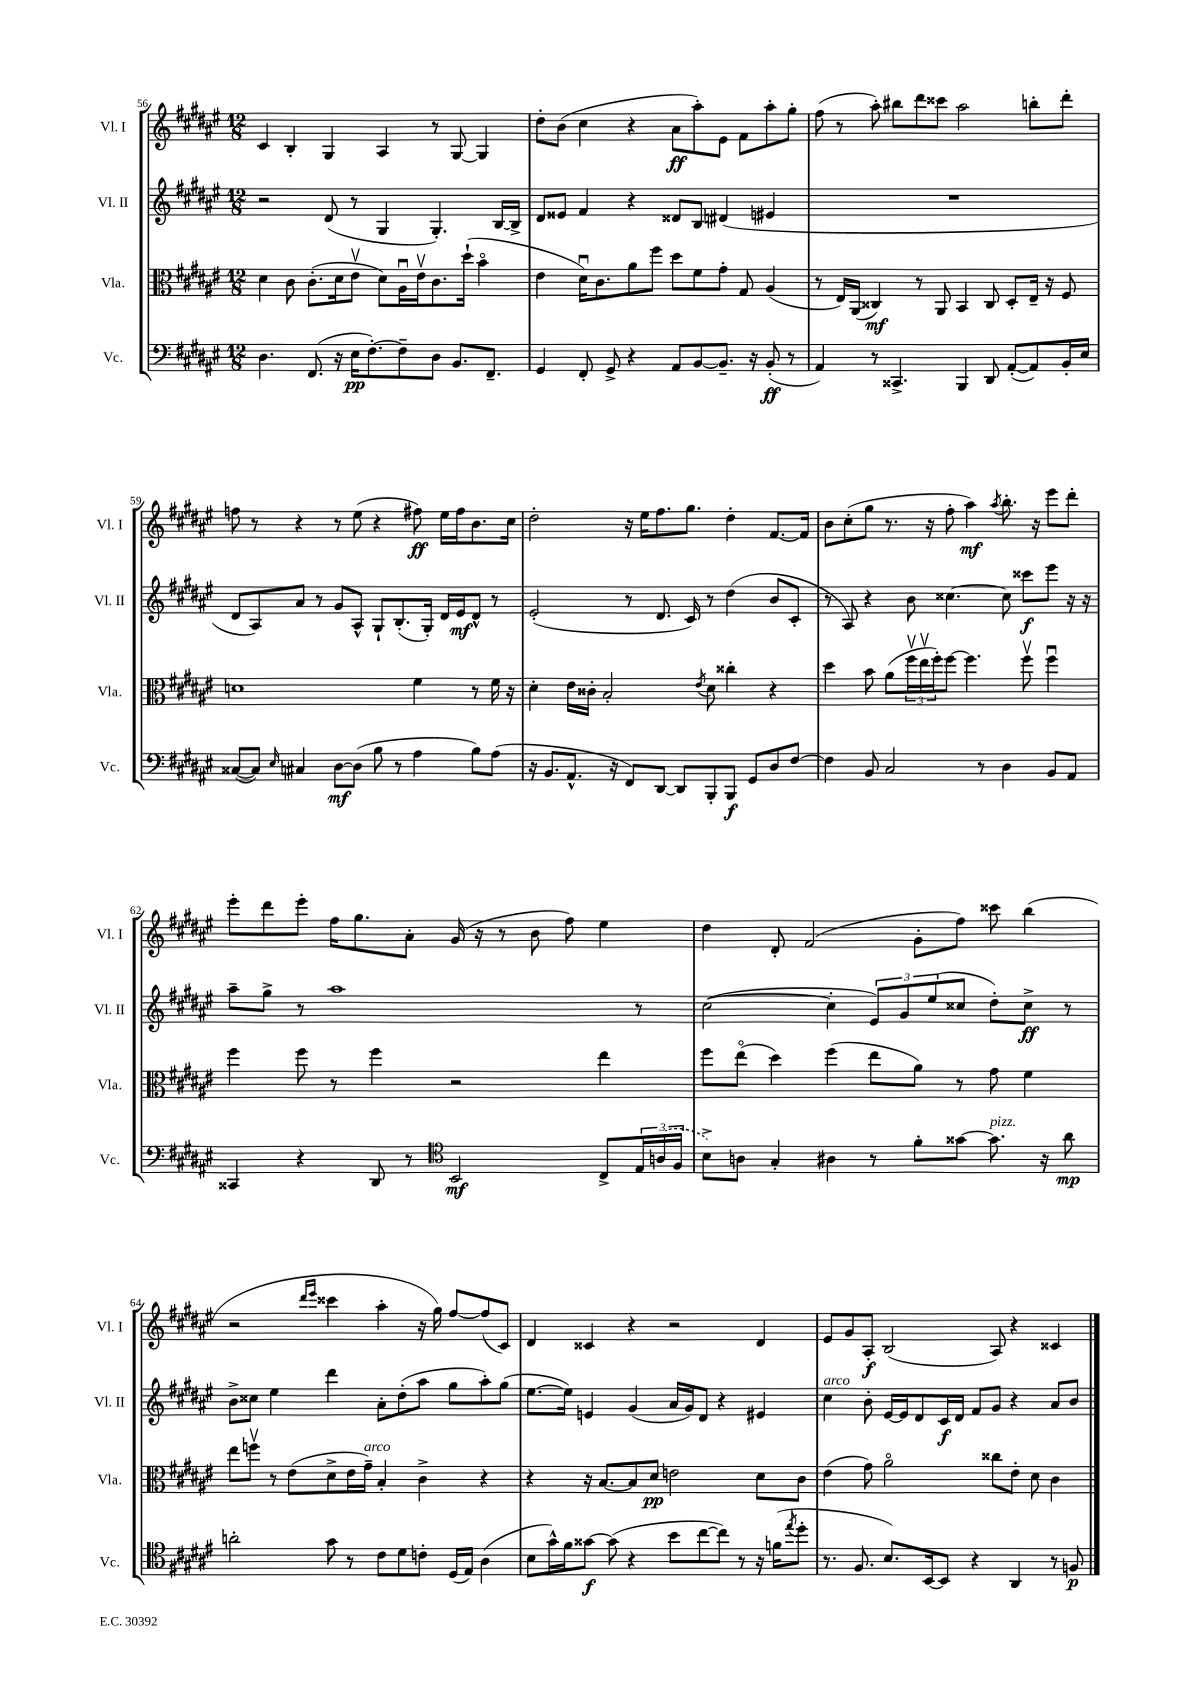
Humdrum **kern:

**kern	**dynam	**kern	**dynam	**kern	**dynam	**kern	**dynam
*part4	*part4	*part3	*part3	*part2	*part2	*part1	*part1
*staff4	*staff4	*staff3	*staff3	*staff2	*staff2	*staff1	*staff1
*I"Vc.	*	*I"Vla.	*	*I"Vl. II	*	*I"Vl. I	*
*I'Vc.	*	*I'Vla.	*	*I'Vl. II	*	*I'Vl. I	*
*clefF4	*	*clefC3	*	*clefG2	*	*clefG2	*
*k[f#c#g#d#a#e#]	*	*k[f#c#g#d#a#e#]	*	*k[f#c#g#d#a#e#]	*	*k[f#c#g#d#a#e#]	*
*M12/8	*	*M12/8	*	*M12/8	*	*M12/8	*
=56	=56	=56	=56	=56	=56	=56	=56
4.D#\	.	4d#\	.	2r	.	4c#/	.
.	.	8c#\	.	.	.	4B'/	.
(8.FF#/	.	(8.c#'\L	.	.	.	.	.
.	.	.	.	(8d#/	.	4G#/	.
16r	.	16d#\k	.	.	.	.	.
16E#\KL	pp	8e#v\J	.	8r	.	.	.
[8.F#'\)	.	.	.	.	.	.	.
.	.	8d#\L)	.	4G#/	.	4A#/	.
8F#~\]	.	16A#u\L	.	.	.	.	.
.	.	16e#v\J	.	.	.	.	.
8D#\J	.	8.c#\	.	4.G#'/)	.	8r	.
8.BB/L	.	.	.	.	.	[8G#/	.
.	.	(16dd#`\Jk	.	.	.	.	.
.	.	4b\	.	.	.	4G#/]	.
8.FF#~/J	.	.	.	.	.	.	.
.	.	.	.	[16B/LL	.	.	.
.	.	.	.	16B^/JJ]	.	.	.
=57	=57	=57	=57	=57	=57	=57	=57
4GG#/	.	4e#\	.	8d#/L	.	8dd#'\L	.
.	.	.	.	8e##X/J	.	(8b\J	.
8FF#'/	.	16d#u\KL)	.	4f#/	.	4cc#\	.
.	.	8.c#\	.	.	.	.	.
8GG#^/	.	.	.	.	.	.	.
4r	.	8a#\	.	4r	.	4r	.
.	.	8ff#\J	.	.	.	.	.
8AA#/L	.	8dd#\L	.	8d##X/L	.	8a#\L	ff
[8BB/	.	8f#\	.	8B/J	.	8aa#'\)	.
8.BB~/J]	.	8g#'\J	.	(4d#X/	.	8e#\J	.
.	.	8G#/	.	.	.	8f#\L	.
16r	.	.	.	.	.	.	.
(8BB'/	ff	(4A#/	.	4e#X/	.	8aa#'\	.
8r	.	.	.	.	.	8gg#'\J	.
=58	=58	=58	=58	=58	=58	=58	=58
4AA#/)	.	8r	.	1.r	.	(8ff#\	.
.	.	16E#/LL)	.	.	.	8r	.
.	.	(16AA#/JJ	.	.	.	.	.
8r	.	4C##X/)	mf	.	.	8aa#'\)	.
4.CC##X^/	.	.	.	.	.	8bb#X\L	.
.	.	8r	.	.	.	8ddd#\	.
.	.	8AA#/	.	.	.	8ccc##X\J	.
4BBB/	.	4BB/	.	.	.	2aa#\	.
8DD#/	.	8C##/	.	.	.	.	.
([8AA#'/L	.	8D#'/L	.	.	.	.	.
8AA#/])	.	16E#~/Jk	.	.	.	8bbn'\L	.
.	.	16r	.	.	.	.	.
16BB'/L	.	8F#/	.	.	.	8ddd#'\J	.
16E#/JJ	.	.	.	.	.	.	.
!!LO:LB:g=z
=59	=59	=59	=59	=59	=59	=59	=59
([8C##X/L	.	1dn	.	8d#/L	.	8ffn\	.
8C##/J])	.	.	.	8A#/)	.	8r	.
16qqE#/	.	.	.	.	.	.	.
4C#X/	.	.	.	8a#/J	.	4r	.
.	.	.	.	8r	.	.	.
[8D#\L	mf	.	.	8g#/L	.	8r	.
(8D#\J]	.	.	.	8A#^^/J	.	(8ee#\	.
8B\	.	.	.	8G#`/L	.	4r	.
8r	.	.	.	(8.B'/	.	.	.
4A#\	.	4f#\	.	.	.	8ff#X\)	ff
.	.	.	.	16G#'/Jk)	.	.	.
.	.	.	.	16d#/LL	.	16ee#\LL	.
.	.	.	.	16e#/J	mf	16ff#\J	.
8B\L)	.	8r	.	8d#^^/J	.	8.b\	.
(8A#\J	.	16f#\	.	8r	.	.	.
.	.	16r	.	.	.	16cc#\Jk	.
=60	=60	=60	=60	=60	=60	=60	=60
16r	.	4d#'\	.	(2e#'/	.	2dd#'\	.
8.BB/L	.	.	.	.	.	.	.
8.AA#^^/J	.	16e#\LL	.	.	.	.	.
.	.	16c##X'\JJ	.	.	.	.	.
.	.	2B'/	.	.	.	.	.
16r	.	.	.	.	.	.	.
8FF#/L)	.	.	.	8r	.	16r	.
.	.	.	.	.	.	16ee#\KL	.
[8DD#/J	.	.	.	8.d#/	.	8.ff#\	.
8DD#/L]	.	.	.	.	.	.	.
.	.	.	.	16c#/)	.	8.gg#\J	.
.	.	8qe#/	.	.	.	.	.
8BBB'/	.	8d#\	.	8r	.	.	.
8BBB/J	f	4cc##X'\	.	(4dd#\	.	4dd#'\	.
8GG#/L	.	.	.	.	.	.	.
8D#/	.	4r	.	8b/L	.	[8.f#/L	.
[8F#/J	.	.	.	8c#'/J	.	.	.
.	.	.	.	.	.	16f#/Jk]	.
=61	=61	=61	=61	=61	=61	=61	=61
4F#\]	.	4dd#\	.	8r	.	8b\L	.
.	.	.	.	8A#/)	.	(8cc#'\	.
8BB/	.	8b\	.	4r	.	8gg#\J	.
2C#/	.	(8a#\L	.	.	.	8.r	.
.	.	24ff#v\L	.	8b\	.	.	.
.	.	24ee#v\	.	.	.	.	.
.	.	.	.	.	.	16r	.
.	.	24ff#'\J)	.	.	.	.	.
.	.	[8ff#\J	.	[4.cc##X\	.	8ff#'\	.
.	.	4.ff#\]	.	.	.	4aa#\)	mf
8r	.	.	.	.	.	.	.
.	.	.	.	.	.	8qaa#/	.
4D#\	.	.	.	8cc##\]	.	8.bb'\	.
.	.	8ff#v\	.	8ccc##X\L	f	.	.
.	.	.	.	.	.	16r	.
8BB/L	.	4ff#u\	.	8eee#\J	.	8eee#\L	.
8AA#/J	.	.	.	16r	.	8ddd#'\J	.
.	.	.	.	16r	.	.	.
!!LO:LB:g=z
=62	=62	=62	=62	=62	=62	=62	=62
4CC##X/	.	4ff#\	.	8aa#~\L	.	8eee#'\L	.
.	.	.	.	8gg#^\J	.	8ddd#\	.
4r	.	8ff#\	.	8r	.	8eee#'\J	.
.	.	8r	.	1aa#	.	16ff#\KL	.
.	.	.	.	.	.	8.gg#\	.
8DD#/	.	4ff#\	.	.	.	.	.
8r	.	.	.	.	.	8a#'\J	.
*clefC4	*	*	*	*	*	*	*
2BB/	mf	2r	.	.	.	(16g#/	.
.	.	.	.	.	.	16r	.
.	.	.	.	.	.	8r	.
.	.	.	.	.	.	8b\	.
.	.	.	.	.	.	8ff#\)	.
8C#^/L	.	4ee#\	.	.	.	4ee#\	.
24E#/L	.	.	.	8r	.	.	.
(24An/	.	.	.	.	.	.	.
24F#/JJ	.	.	.	.	.	.	.
=63	=63	=63	=63	=63	=63	=63	=63
8B^\L)	.	8ff#\L	.	([2cc#\	.	4dd#\	.
8An\J	.	(8ee#\J	.	.	.	.	.
4G#'/	.	4dd#\)	.	.	.	8d#'/	.
.	.	.	.	.	.	(2f#/	.
4A#X\	.	(4ff#\	.	4cc#'\]	.	.	.
8r	.	8ee#\L	.	12e#/L)	.	.	.
.	.	.	.	12g#/	.	.	.
8f#'\L	.	8a#\J)	.	.	.	8g#'\L	.
.	.	.	.	(12ee#/	.	.	.
[8g##X\J	.	8r	.	8cc##X/J	.	8ff#\J)	.
!LO:TX:a:i:t=pizz.	!	!	!	!	!	!	!
8.g##\]	.	8g#\	.	8dd#'\L)	.	8ccc##X\	.
.	.	4f#\	.	8cc##^\J	ff	(4bb\	.
16r	.	.	.	.	.	.	.
8a#\	mp	.	.	8r	.	.	.
!!LO:LB:g=z
=64	=64	=64	=64	=64	=64	=64	=64
2an'\	.	8ee#\L	.	8b^\L	.	2r	.
.	.	8ffnv\J	.	8cc##X\J	.	.	.
.	.	8r	.	4ee#\	.	.	.
.	.	(8e#\L	.	.	.	.	.
.	.	.	.	.	.	16qqddd#/LL	.
.	.	.	.	.	.	16qqeee#/JJ	.
8g#\	.	8d#^\	.	4ddd#\	.	4ccc##X\	.
8r	.	16e#\L	.	.	.	.	.
!	!	!LO:TX:a:i:t=arco	!	!	!	!	!
.	.	16g#~\JJ)	.	.	.	.	.
8c#\L	.	4B'/	.	8a#'\L	.	4aa#'\	.
8d#\	.	.	.	(8dd#'\	.	.	.
8cn'\J	.	4c#^\	.	8aa#\J	.	16r	.
.	.	.	.	.	.	16gg#\)	.
(16D#/LL	.	.	.	8gg#\L	.	[8ff#/L	.
16E#/JJ)	.	.	.	.	.	.	.
(4A#\	.	4r	.	8aa#'\)	.	(8ff#/]	.
.	.	.	.	(8gg#\J	.	8c#/J)	.
=65	=65	=65	=65	=65	=65	=65	=65
8B\L	.	4r	.	[8.ee#\L	.	4d#/	.
16g#^^\L)	.	.	.	.	.	.	.
16f#\J	.	.	.	16ee#\Jk])	.	.	.
[8g##X\J	f	16r	.	4en/	.	4c##X/	.
.	.	[8.B/L	.	.	.	.	.
(8g##\]	.	.	.	.	.	.	.
4r	.	8B/]	.	(4g#/	.	4r	.
.	.	8d#/J	pp	.	.	.	.
8b\L	.	2en\	.	16a#/LL	.	2r	.
.	.	.	.	16g#/J)	.	.	.
[8cc#\	.	.	.	8d#/J	.	.	.
8cc#\J])	.	.	.	4r	.	.	.
8r	.	.	.	.	.	.	.
16r	.	8d#\L	.	4e#X/	.	4d#/	.
(16fn\KL	.	.	.	.	.	.	.
8qee#/	.	.	.	.	.	.	.
8dd#'\J	.	8c#\J	.	.	.	.	.
=66	=66	=66	=66	=66	=66	=66	=66
!	!	!	!	!LO:TX:a:i:t=arco	!	!	!
8.r	.	(4e#\	.	4cc#\	.	8e#/L	.
.	.	.	.	.	.	8g#/	.
8.F#/	.	.	.	.	.	.	.
.	.	8g#\)	.	8b'\	.	8A#'/J	f
8.B/L)	.	2a#\	.	[16e#/LL	.	(2B/	.
.	.	.	.	16e#/J]	.	.	.
.	.	.	.	8d#/	.	.	.
[16BB/k	.	.	.	.	.	.	.
8BB/J]	.	.	.	16c#/L	f	.	.
.	.	.	.	16d#/JJ	.	.	.
4r	.	.	.	8f#/L	.	.	.
.	.	8cc##X\L	.	8g#/J	.	8A#/)	.
4AA#/	.	8e#'\J	.	4r	.	4r	.
.	.	8d#\	.	.	.	.	.
8r	.	4c#\	.	8a#/L	.	4c##X/	.
8Fn/	p	.	.	8b/J	.	.	.
==	==	==	==	==	==	==	==
*-	*-	*-	*-	*-	*-	*-	*-
